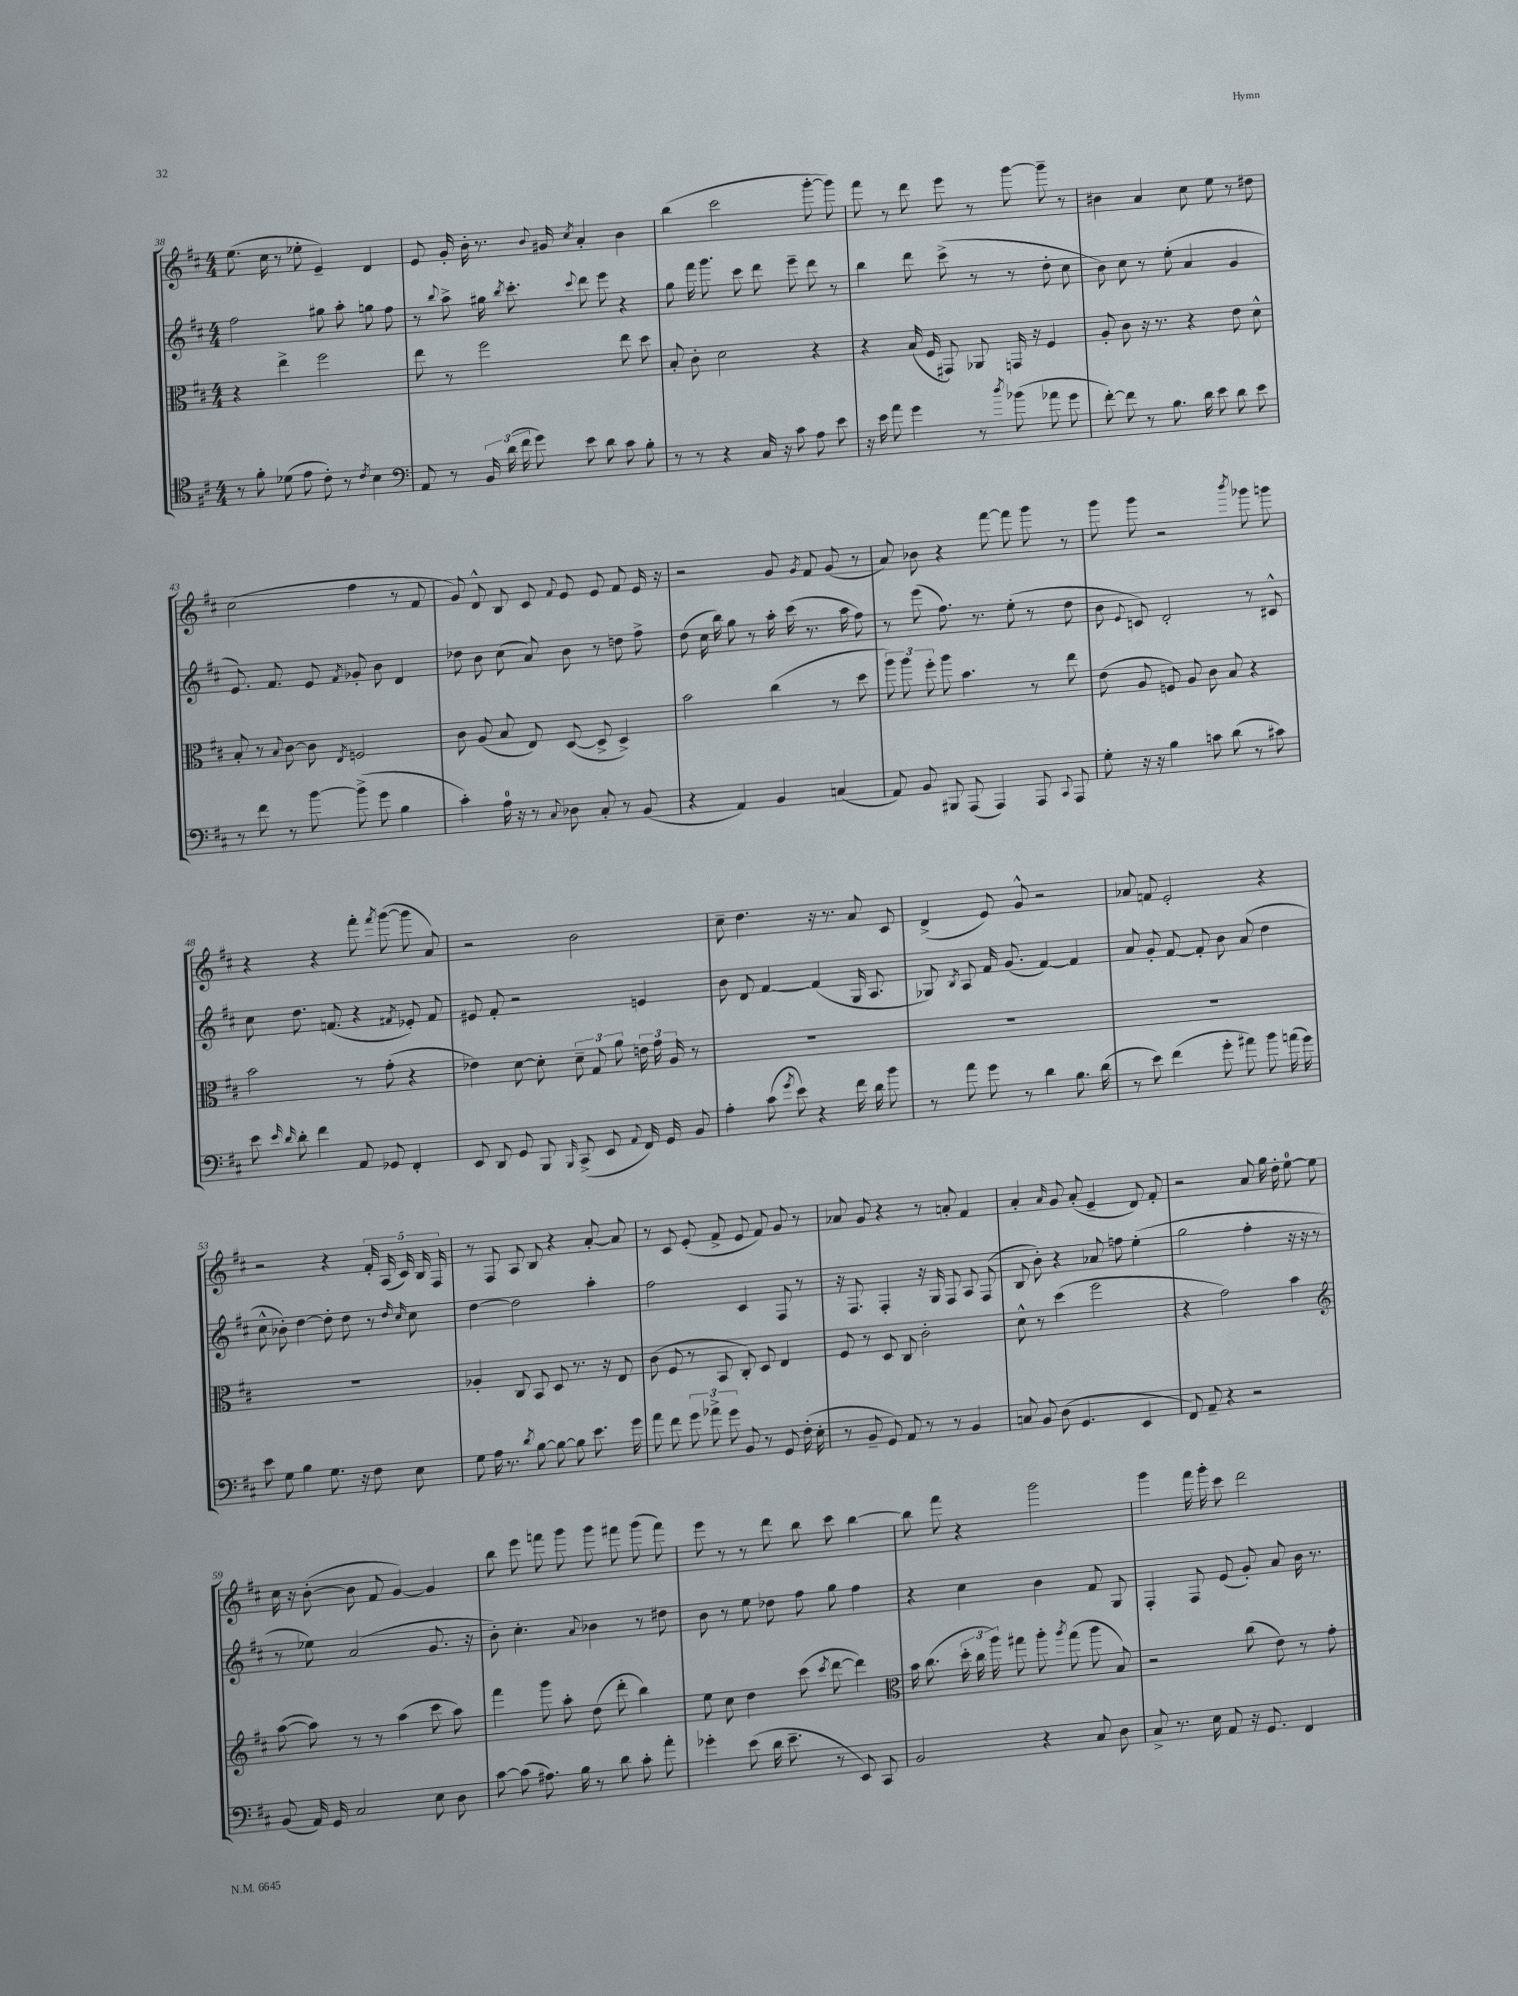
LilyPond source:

<<
\new StaffGroup <<
\new Staff = "s0" {
    \clef treble \key d \major \numericTimeSignature \time 4/4
    \autoBeamOff e''8.( cis''16 r8 ees''8-. e'4--) d'4 |
    e'8 g'16-. b'16-. r8. \appoggiatura { b'8 } gis'16 \acciaccatura { cis''8 } a'4-. b'4 |
    b''4( cis'''2 g'''8~-. g'''8) |
    fis'''8 r8 d'''8 e'''8 r8 g'''8~ g'''8-- r8 |
    bis'4 a'4 cis''8 e''8 r8 dis''8 |
    cis''2( fis''4 r8 fis'8 |
    g'8) d'8-^ b8 cis'8 \appoggiatura { fis'8 } e'8 e'8 fis'8 e'16 r16 |
    r2 g'8 \acciaccatura { g'8 } fis'8 g'8( r8 |
    a'8) bes'8 r4 fis'''8~ fis'''8 g'''8 r8 |
    g'''8 g'''8 r2 \acciaccatura { b'''8 } ges'''8 g'''8 |
    r4 r4 fis'''8-. \acciaccatura { fis'''8 } g'''8~( g'''8 a'8) |
    r2 b'2 |
    cis''8-- d''4. r16 r8. a'8 cis'8 |
    d'4->( e'8) g'8-^ r2 |
    aes'8 f'8 e'2-. r4 |
    r2 r4 \tuplet 5/4 { fis'16-. a16( cis'16) b16 fis16 } |
    r8 fis8 a8 b8 r4 a'8~-. a'8 |
    r8 cis'8 e'8-.( fis'8-> e'8 fis'8) g'8 r8 |
    aes'8 g'8 r4 r8 a'8-. fis'4 |
    a'4-. \grace { a'16 } g'8 a'8-.( e'4-- d'8) fis'8-. |
    r2 a'8 g''16 d''16-. e''8-0~ e''8 |
    cis''16 r16 b'8~-.( b'8 fis'8 g'4~) g'4 |
    b''8 e'''8 f'''8 g'''8 g'''8 fis'''8 g'''8( fis'''8) |
    e'''8 r8 r8 d'''8 b''8 cis'''8 b''4~ |
    b''8 fis'''8 r4 g'''2 |
    g'''4 fis'''16 g'''16-. cis'''8 d'''2 \bar "|." |
}
\new Staff = "s1" {
    \clef treble \key d \major \numericTimeSignature \time 4/4
    \autoBeamOff fis''2 gis''8 a''8-. g''8 fis''8 |
    r8 \appoggiatura { b''8 } a''8-> gis''16 \acciaccatura { b''8 } cis'''8.-. \appoggiatura { cis'''8 } d'''8 e'''8 r4 |
    g''8 fis'''16 g'''8. cis'''8 d'''8 e'''8-- d'''8 r8 |
    b''4 d'''8 cis'''8->( r8 r8 d''8-. cis''8 |
    b'8) cis''8 r8 e''8-.( a'4 g'4 |
    e'8.) fis'8. e'8 \acciaccatura { fis'8 } ges'8-. b'8 d'4 |
    des''8 b'8 cis''8( a'8) b'8 r8 d''8 fis''8-> |
    d''8( cis''16 b''16) g''8 r8 a''16-. cis'''16( r8. a''16 fis''8) |
    r8 e'''8( fis''8.) r8. e''8-.( r8 d''8 |
    b'8 \appoggiatura { e'8 } c'8) d'2-. r8 cis'8-^ |
    cis''8 d''8. f'8.( r4 \acciaccatura { fis'8 } ees'8-.) fis'8 |
    eis'8 fis'8-. r2 e'4 |
    b'8 d'8 fis'4~ fis'4( g16 a8. |
    ges8) \acciaccatura { b8 } a8 fis'16 g'8.( fis'4~) fis'4 |
    a'8 g'8-. fis'8~ fis'8-. b'8 a'8( d''4 |
    cis''8-^ bes'8-.) d''4~ d''8-. d''8 r8 \grace { d''16 cis''16 } cis''8 |
    d''4~ d''2 a''4-. |
    fis''2 cis'4 fis8 r8 |
    r16 fis8. fis4-. r16 g16 fis8 a8 fis8( |
    b8 b'8-.) r4 aes'8 f''8 e''4-.( |
    g''2 fis''4-. r16 r16 r8 |
    r8 ees''8) a'2( g'8. r16 |
    b'8-.) cis''4.-. \appoggiatura { a'8 } bes'4 r8 dis''8 |
    b'8 r8 e''8 des''8 fis''8 g''8 fis''4 |
    r4 cis''4 b'4 fis'8 g8 |
    fis4-. fis8 e'8( g'8-.) a'8 b'16 r8. \bar "|." |
}
\new Staff = "s2" {
    \clef alto \key d \major \numericTimeSignature \time 4/4
    \autoBeamOff r4 e''4-> fis''2 |
    e''8 r8 fis''2 e''8 d''8 |
    b8-. cis'8-. d'2 r4 |
    r4 b16( fis16 gis,8) aes,8 g,16 r16 fis4 |
    a8-. cis'8 r16 r8. r4 e'8 d'8-^ |
    b8-. r8 \appoggiatura { b8 } cis'8~ cis'8 \acciaccatura { e8 } f2 |
    cis'8 a8( b8 e8) d8~( d8-> d4->) |
    b'2 cis''4( r8 d''8 |
    \tuplet 3/2 { a''8) a''8 fis''8-. } a''8 b'4. r8 e''8 |
    e'8( a8 f8) a8 cis'8 b8 r4 |
    b'2 r8 g'8-.( r4 |
    ees'4) d'8~ d'8-. \tuplet 3/2 { d'8-- g8 a'8 } \tuplet 3/2 { e'16 g'16 a16 } r8 |
    R1 |
    R1 |
    R1 |
    R1 |
    aes4-. cis8 b,8 d8 r8. r16 e8 |
    cis'8( fis8 r8 b,8 cis8-.) d8 e4 |
    fis8 r8 d8 cis8 cis'2-. |
    d'8-^ r8 d''4( fis''2 |
    r4 g'2) b'4 |
    \clef treble a''8~( a''8) r8 r8 a''4( cis'''8 a''8) |
    fis'''4 g'''8 a''8-. d''8( d'''8-. b''4) |
    e''8 cis''8 d''4 cis'''8( \acciaccatura { cis'''8 } d'''8~ d'''4) |
    \clef alto b'16 cis''8.( \tuplet 3/2 { d''16-. cis''16 a''16) } gis''8 a''8-. \acciaccatura { a''8 } gis''8( a''8 b8) |
    r2 cis''8( e'8) r8 g'8-. \bar "|." |
}
\new Staff = "s3" {
    \clef tenor \key d \major \numericTimeSignature \time 4/4
    \autoBeamOff r8 fis'8-. des'8( e'8 cis'8-.) r8 \acciaccatura { cis'8 } b4 |
    \clef bass a,8 r8 \tuplet 3/2 { b,16 d'16( fis'16 } g'8) e'8 d'8 cis'8 b8-. |
    r8 r8 r4 cis16 r16 cis'8 a8 e'8 |
    r16 e'16 a'8 g'4 r8 \acciaccatura { d''8 } bes'8( aes'8 g'8 |
    fis'8~-.) fis'8 r8 b8. d'16 e'8 d'8 e'8 |
    r8 fis'8 r8 b'8~ b'8->( g'8 b4 |
    cis'4-.) a16-0 r16 r8 \appoggiatura { cis8 } des8 cis8-. r8 b,8( |
    r4 a,4) b,4 c4( |
    a,8) b,8 bis,,8 a,,8( a,,4) a,,8 \appoggiatura { cis,8 } a,,8 |
    g8-. r16 r16 b4 c'8 d'8( r8 cis'8) |
    e'8 \grace { e'16 d'16 } d'8-. fis'4 a,8 ges,8 fis,4-. |
    e,8 d,8 g,8 b,,8 \grace { b,,16 } cis,8->( e,8 \appoggiatura { a,8 } fis,16) g,16 b,8 |
    a4-. cis'8( \acciaccatura { g'8 } e'8) r4 fis'16 d'16 b'8 |
    r8 a'8 g'8 r8 d'4 b8. d'16( |
    r8 e'8) fis'4( g'8-. ais'8) b'8 a'16( g'16) |
    e'8 g8 b4 g8. r16 fis8 e8 |
    g8 a16 r8. \acciaccatura { d'8 } b8~ b8~ b8 e'8. g'16 |
    a'8 fis'8 \tuplet 3/2 { g'8 aes'8-> g'8 } b,8 r8 g,8 fis16-.( e16-. |
    r8 b,8-- g,8) a,8 r8 r8 b,4 |
    c8 b,8 d8( g,4. e,4 |
    fis,8) a,8-- r4 r2 |
    b,8( a,16) g,16 cis2 e8 d8 |
    cis'8~ cis'8( ais8.) b16 r8 d'8 cis'8-. a'8-. |
    ges'4-. e'8( d'16 e'8.-- r8 e,8) cis,8 |
    b,2 r4 cis8 d8 |
    cis8-> r8. e16 a,8 r16 g,8. fis,4 \bar "|." |
}
>>
>>
\layout { \context { \Score currentBarNumber = #38 } }
